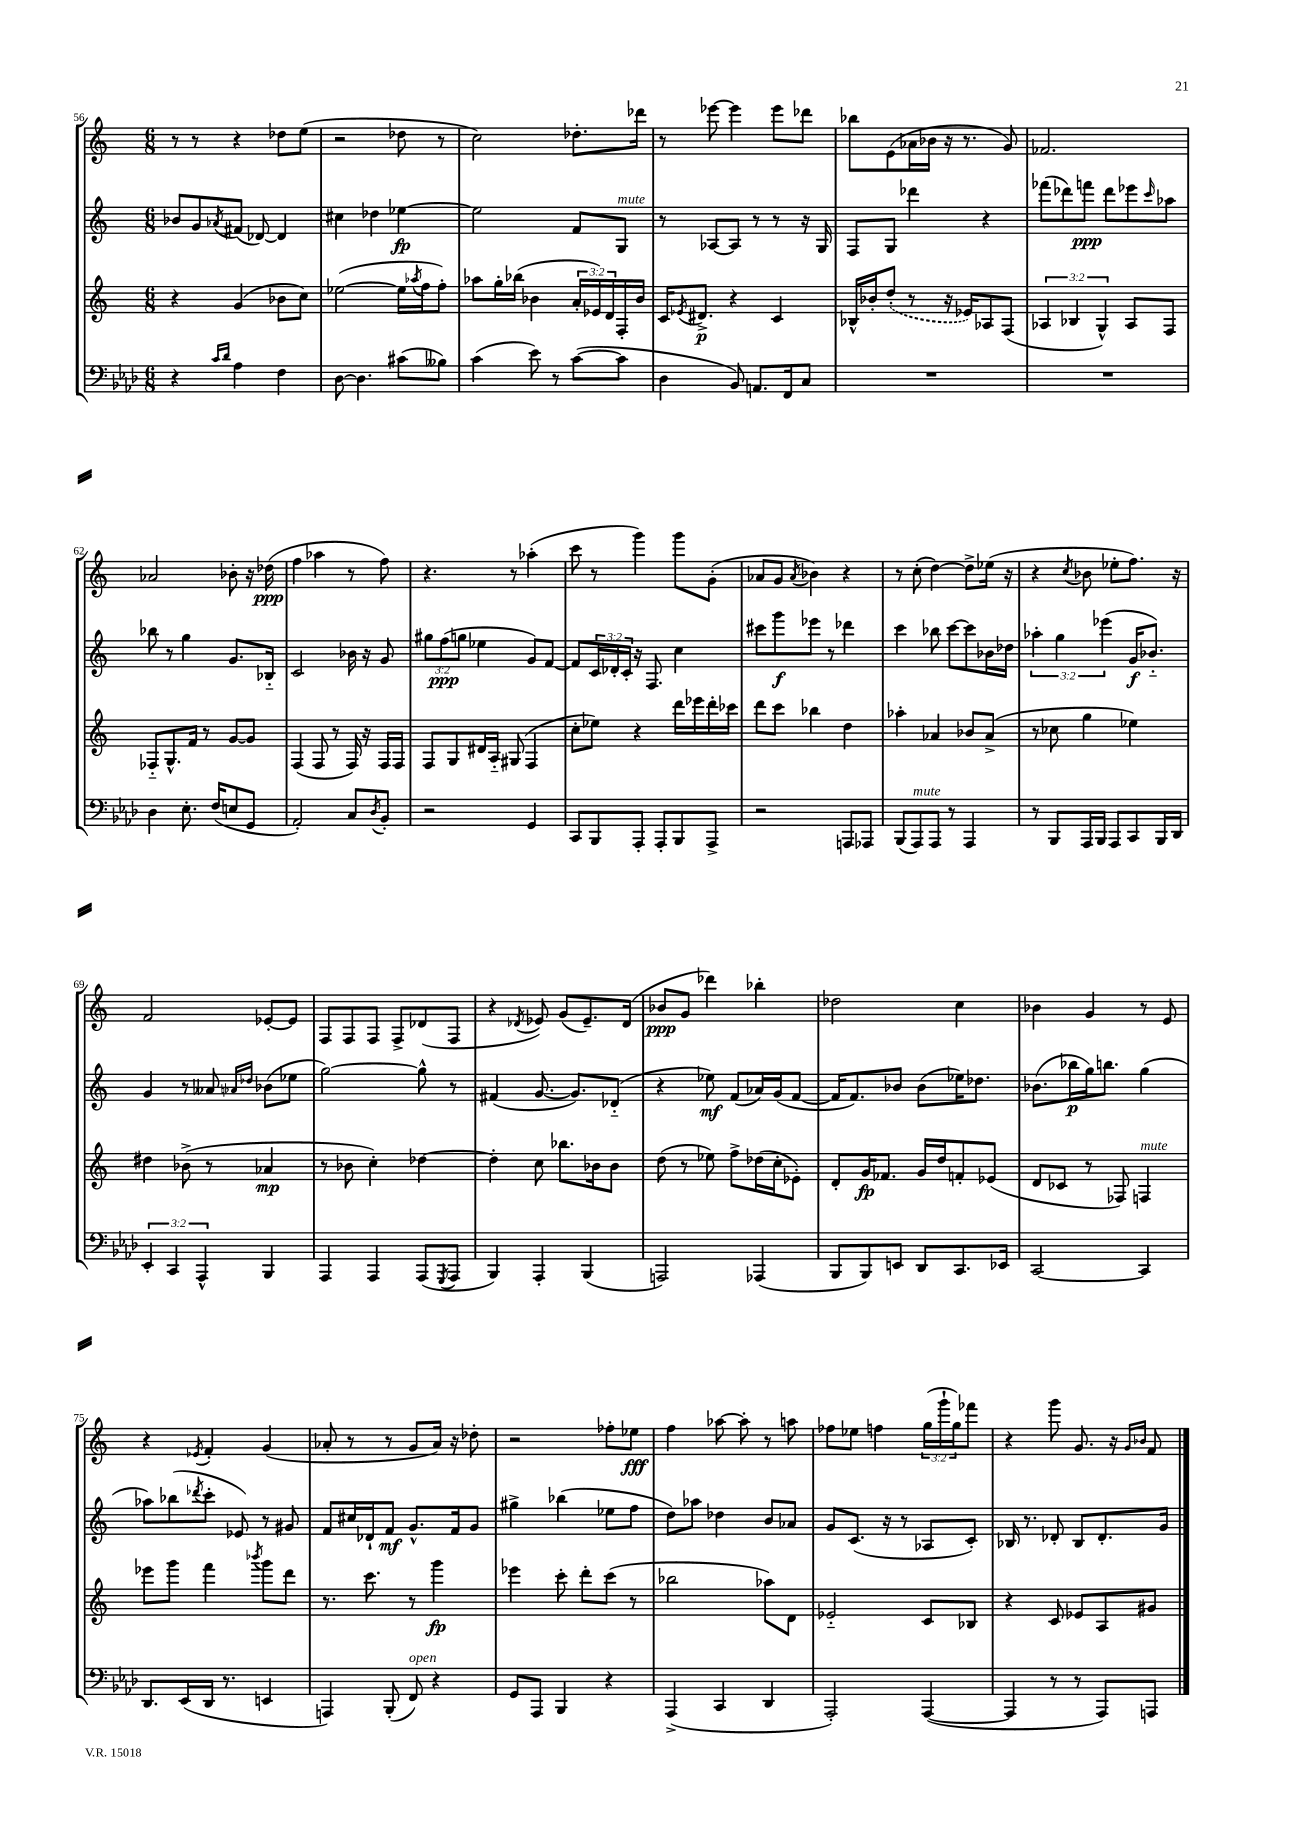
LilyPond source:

<<
\new StaffGroup <<
\new Staff = "s0" {
    \clef treble \key c \major \numericTimeSignature \time 6/8 \override Staff.TupletNumber.text = #tuplet-number::calc-fraction-text
    r8 r8 r4 des''8 e''8( |
    r2 des''8 r8 |
    c''2) des''8.-. des'''16 |
    r8 ees'''8~ ees'''4 ees'''8 des'''8 |
    bes''8 e'8( aes'16 bes'16 r16 r8. g'8) |
    fes'2. |
    aes'2 bes'8-. r16 des''16\ppp( |
    f''4 aes''4 r8 f''8) |
    r4. r8 aes''4-.( |
    c'''8 r8 g'''4) g'''8 g'8-.( |
    aes'8 g'8 \acciaccatura { aes'8 } bes'4) r4 |
    r8 c''8-.( d''4~) d''8-> ees''16( r16 |
    r4 \acciaccatura { c''8 } bes'8 ees''8-. f''8.) r16 |
    f'2 ees'8~-. ees'8 |
    f8 f8 f8 f8-> des'8( f8 |
    r4 \acciaccatura { des'8 } ees'8) g'8( ees'8.--) des'16( |
    bes'8\ppp g'8 des'''4) bes''4-. |
    des''2 c''4 |
    bes'4 g'4 r8 e'8 |
    r4 \acciaccatura { ees'8 } f'4-. g'4( |
    aes'8-. r8 r8 g'8 aes'16) r16 des''8-. |
    r2 fes''8-. ees''8\fff |
    f''4 aes''8~ aes''8-. r8 a''8 |
    fes''8 ees''8 f''4 \tuplet 3/2 { g''16( g'''16-! g''16) } fes'''8 |
    r4 g'''8 g'8. r16 \grace { g'16 bes'16 } f'8 \bar "|." |
}
\new Staff = "s1" {
    \clef treble \key c \major \numericTimeSignature \time 6/8 \override Staff.TupletNumber.text = #tuplet-number::calc-fraction-text
    bes'8 g'8 \acciaccatura { aes'8 } fis'8( des'8~) des'4 |
    cis''4 des''4 ees''4~\fp |
    ees''2 f'8 g8^\markup { \italic "mute" } |
    r8 aes8~ aes8 r8 r8 r16 g16 |
    f8 g8 des'''4 r4 |
    fes'''8( des'''8) f'''8\ppp des'''8 ees'''8 \grace { c'''16 } aes''8 |
    bes''8 r8 g''4 g'8. bes16-_ |
    c'2 bes'16 r16 g'8 |
    \tuplet 3/2 { gis''8 f''8\ppp( g''8 } ees''4 g'8) f'8~ |
    f'8 \tuplet 3/2 { c'16 des'16-. c'16-. } r16 f8. c''4 |
    cis'''8 g'''8\f ees'''8 r8 des'''4 |
    c'''4 bes''8 c'''8~ c'''8 bes'16 des''16 |
    \tuplet 3/2 { aes''4-. g''4 ees'''4( } g'16\f bes'8.-_) |
    g'4 r8 aeses'8 \grace { aes'16 des''16 } bes'8( ees''8 |
    g''2~) g''8-^ r8 |
    fis'4( g'8.~ g'8.) des'8-_( |
    r4 ees''8\mf) f'8( aes'16) g'16( f'8~ |
    f'16 f'8.) bes'8 bes'8( ees''16) des''8. |
    bes'8.( bes''16\p g''16) b''8. g''4( |
    aes''8) bes''8( \acciaccatura { des'''8 } c'''8-. ees'8) r8 gis'8 |
    f'8 cis''16 des'16-! f'8\mf g'8.-^ f'16 g'8 |
    gis''4-> bes''4( ees''8 f''8 |
    d''8) aes''8 des''4 b'8 aes'8 |
    g'8 c'8.( r16 r8 aes8 c'8-.) |
    bes16 r8. des'8-. bes8 des'8.-. g'16 \bar "|." |
}
\new Staff = "s2" {
    \clef treble \key c \major \numericTimeSignature \time 6/8 \override Staff.TupletNumber.text = #tuplet-number::calc-fraction-text
    r4 g'4( bes'8 c''8) |
    ees''2~( ees''16 \acciaccatura { aes''8 } f''16 f''8-.) |
    aes''8 g''16-. bes''16( bes'4 \tuplet 3/2 { a'16-. ees'16) d'16 } f16-. bes'16 |
    c'16 \acciaccatura { ees'8 } dis'8.->\p r4 c'4 |
    bes16-^ bes'16-. \once \slurDashed d''8-.( r8 r16 ees'16) aes8 f8( |
    \tuplet 3/2 { aes4 bes4 g4-^) } aes8 f8 |
    fes8-_ g8.-^ f'16 r8 g'8~ g'8 |
    f4( f8 r8 f16) r16 f16 f16 |
    f8 g8 dis'16 a16-_ gis8( f4 |
    c''8-. ees''8) r4 d'''16 ees'''16 d'''16-. ces'''16 |
    d'''8 c'''8 bes''4 d''4 |
    aes''4-. aes'4 bes'8 aes'8->( |
    r8 ces''8 g''4 ees''4) |
    dis''4 bes'8->( r8 aes'4\mp |
    r8 bes'8 c''4-.) des''4~ |
    des''4-. c''8 bes''8. bes'16 bes'8 |
    d''8( r8 ees''8) f''8-> des''16( c''16-. ees'8-.) |
    d'8-. g'16\fp fes'8. g'16 d''16 f'8-. ees'8( |
    d'8 ces'8 r8 fes8) f4^\markup { \italic "mute" } |
    ees'''8 g'''8 f'''4 \acciaccatura { bes'''8 } g'''8 d'''8 |
    r8. c'''8. r8 g'''4\fp |
    ees'''4 c'''8-. d'''8-. c'''8( r8 |
    bes''2 aes''8) d'8 |
    ees'2-_ c'8 bes8 |
    r4 c'8 ees'8 a8 gis'8 \bar "|." |
}
\new Staff = "s3" {
    \clef bass \key aes \major \numericTimeSignature \time 6/8 \override Staff.TupletNumber.text = #tuplet-number::calc-fraction-text
    r4 \grace { c'16 des'16 } aes4 f4 |
    des8~ des4. cis'8( beses8) |
    c'4( ees'8) r8 c'8~( c'8 |
    des4 bes,8) a,8. f,16 c8 |
    R2. |
    R2. |
    des4 ees8.-. f16( e8 g,8 |
    aes,2-.) c8 \acciaccatura { des8 } bes,8-. |
    r2 g,4 |
    c,8 bes,,8 aes,,8-. aes,,8-. bes,,8 aes,,8-> |
    r2 a,,8 aes,,8 |
    bes,,8( aes,,8^\markup { \italic "mute" }) aes,,8 r8 aes,,4 |
    r8 bes,,8 aes,,16 bes,,16 aes,,8 c,8 bes,,16 des,16 |
    \tuplet 3/2 { ees,4-. c,4 aes,,4-^ } bes,,4 |
    aes,,4 aes,,4 aes,,8( \acciaccatura { g,,8 } aes,,8 |
    bes,,4) aes,,4-. bes,,4( |
    a,,2) aes,,4( |
    bes,,8 bes,,8) e,8 des,8 c,8. ees,16 |
    c,2~ c,4 |
    des,8. ees,16( des,16 r8. e,4 |
    a,,4) bes,,8-.( f,8^\markup { \italic "open" }) r4 |
    g,8 aes,,8 bes,,4 r4 |
    aes,,4->( c,4 des,4 |
    aes,,2-.) aes,,4~( |
    aes,,4 r8 r8 aes,,8) a,,8 \bar "|." |
}
>>
>>
\layout { \context { \Score currentBarNumber = #56 } }
